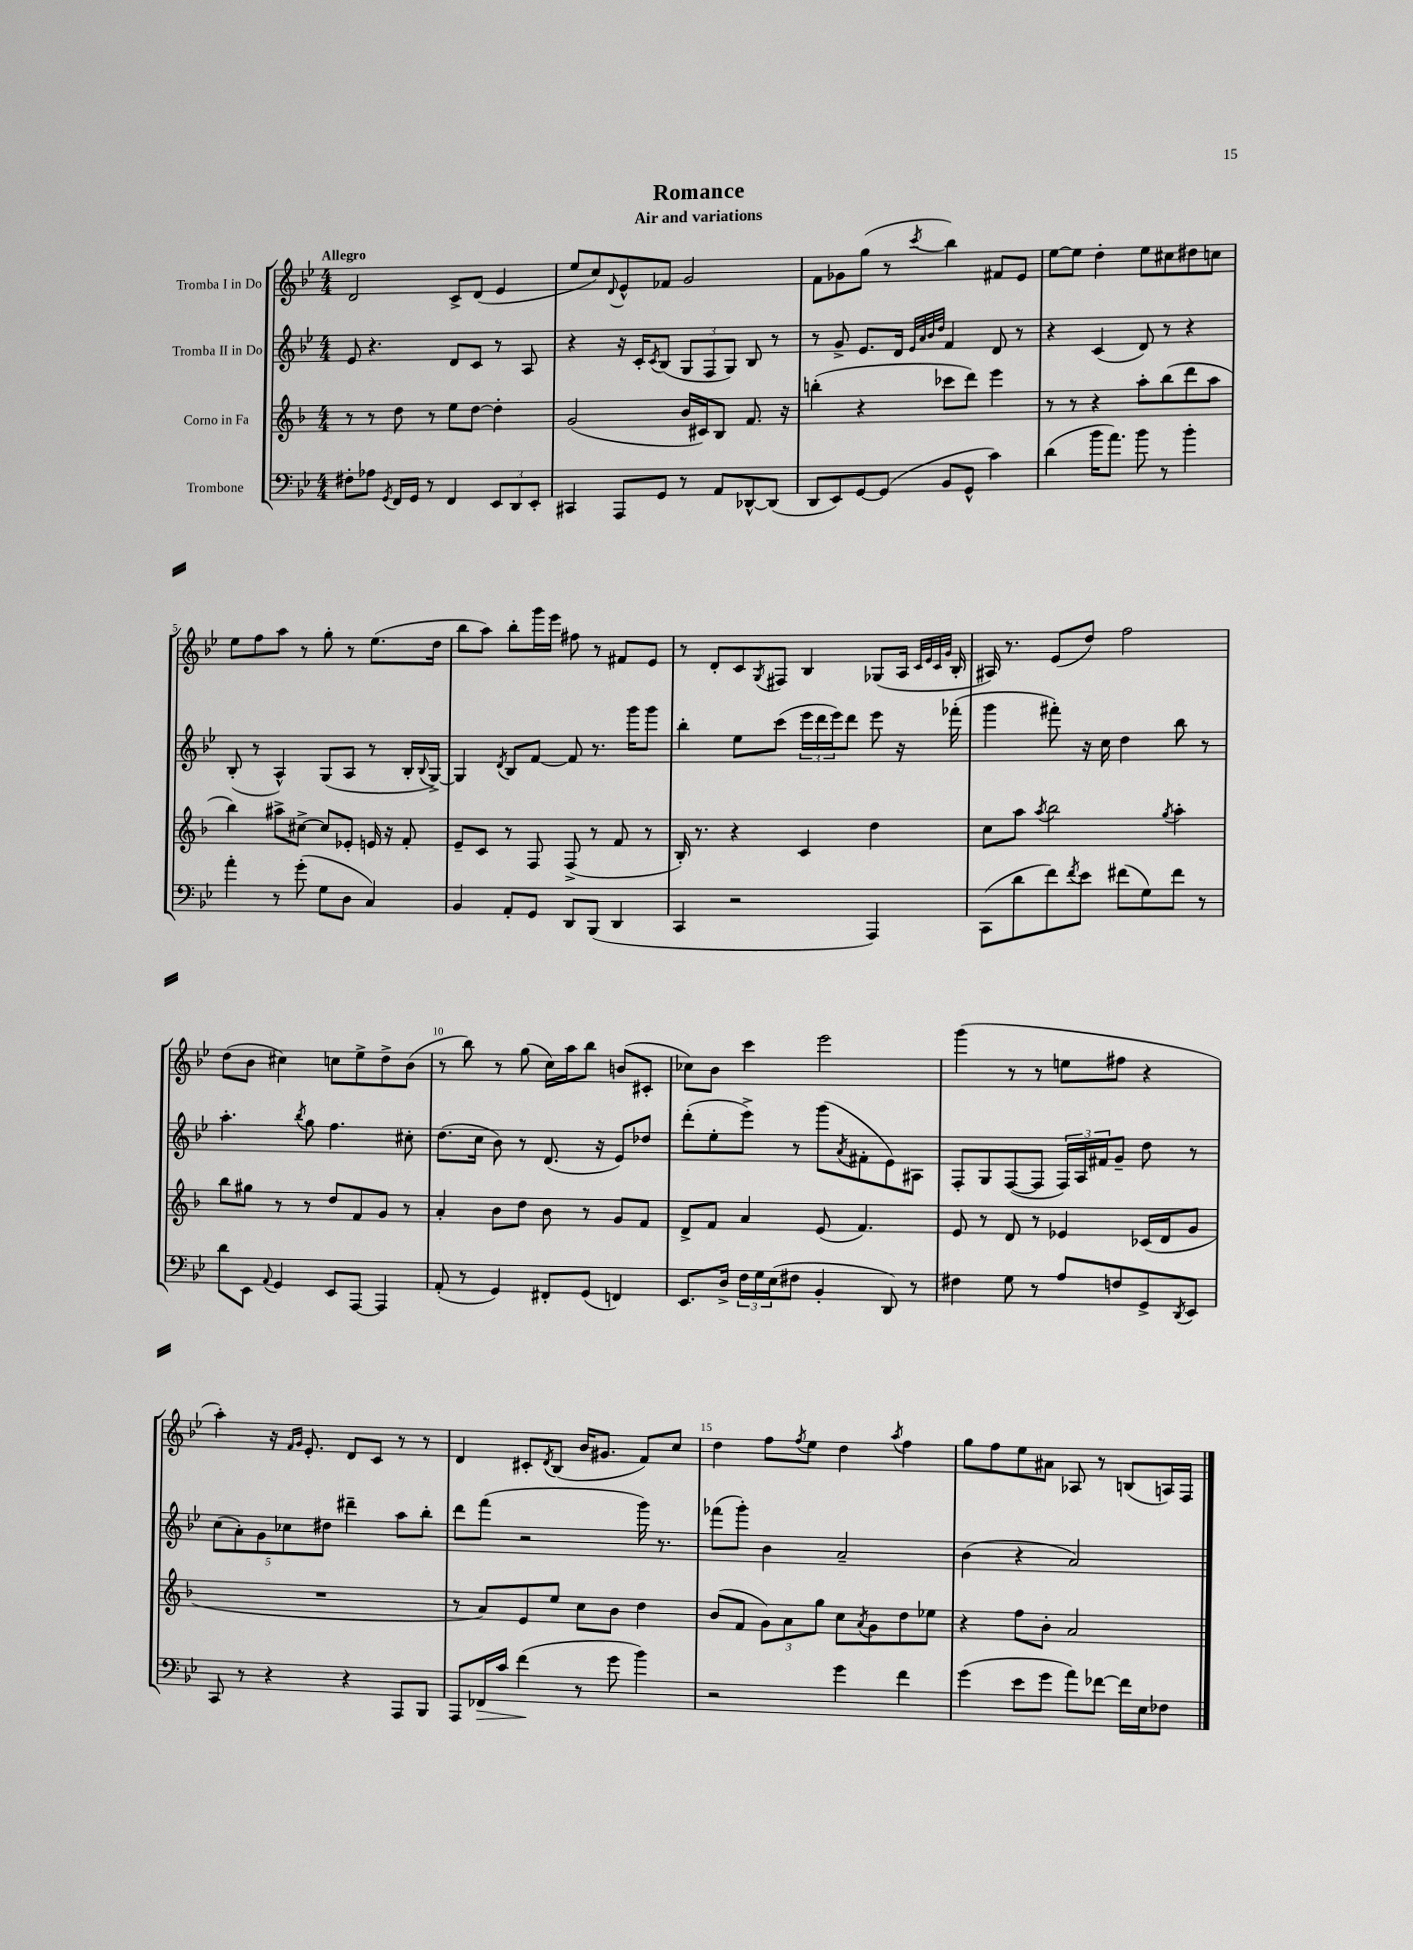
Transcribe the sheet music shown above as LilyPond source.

\header { title = "Romance" subtitle = "Air and variations" }
<<
\new StaffGroup <<
\new Staff = "s0" \with { instrumentName = "Tromba I in Do" } {
    \clef treble \key bes \major \numericTimeSignature \time 4/4 \tempo "Allegro"
    d'2 c'8-> d'8( ees'4 |
    ees''8 c''8) \appoggiatura { d'8 } ees'8-^ fes'8 g'2 |
    f'8 ges'8 g''8( r8 \acciaccatura { c'''8 } bes''4) fis'8 ees'8 |
    ees''8~ ees''8 d''4-. ees''8 cis''8 dis''8 c''8 |
    ees''8 f''8 a''8 r8 g''8-. r8 ees''8.( d''16 |
    bes''8 a''8) bes''8-. g'''16 ees'''16 fis''8 r8 fis'8 ees'8 |
    r8 d'8-. c'8 \acciaccatura { g8 } fis8 bes4 ges8( a16 \grace { c'32 ees'32 c'32 g'32 } bes16-. |
    ais16) r8. ees'8( d''8) f''2 |
    d''8( bes'8 cis''4) c''8 ees''8-> d''8-> bes'8( |
    r8 bes''8) r8 g''8( c''16) a''16 bes''8 b'8( cis'8-. |
    ces''8) bes'8 c'''4 ees'''2 |
    g'''4( r8 r8 e''8 fis''8 r4 |
    a''4-.) r16 \grace { f'16 g'16 } ees'8.-. d'8 c'8 r8 r8 |
    d'4 cis'8-. \acciaccatura { d'8 } bes8( bes'16 gis'8. f'8) c''8 |
    d''4 f''8 \acciaccatura { f''8 } ees''8 d''4 \acciaccatura { a''8 } f''4 |
    g''8 f''8 ees''8 ais'8 aes8 r8 b8( a16) f16 \bar "|." |
}
\new Staff = "s1" \with { instrumentName = "Tromba II in Do" } {
    \clef treble \key bes \major \numericTimeSignature \time 4/4
    ees'8 r4. d'8 c'8 r8 a8 |
    r4 r16 c'16-. \acciaccatura { c'8 } bes8( \tuplet 3/2 { g8 f8 g8) } bes8 r8 |
    r8 g'8-> ees'8. d'16 \grace { ees'32 a'32 bes'32 d''32 } f'4 d'8 r8 |
    r4 c'4( d'8) r8 r4 |
    bes8-.( r8 a4-^) g8( a8 r8 bes16-. \appoggiatura { bes8 } g16~->) |
    g4 \acciaccatura { d'8 } bes8 f'8~ f'8 r8. g'''16 g'''8 |
    bes''4-. ees''8 c'''8( \tuplet 3/2 { ees'''16 d'''16 ees'''16) } d'''8 ees'''8 r16 fes'''16-.( |
    g'''4 fis'''8-.) r16 c''16 d''4 bes''8 r8 |
    a''4.-. \acciaccatura { bes''8 } g''8 f''4. cis''8-. |
    d''8.( c''16 bes'8) r8 d'8.( r16 ees'8) des''8 |
    d'''8-.( ees''8-. ees'''8->) r8 g'''8( \acciaccatura { a'8 } fis'8-. ees'8) ais8 |
    f8-. g8 f8~( f8 \tuplet 3/2 { f16) a16 fis'16 } g'8-- d''8 r8 |
    \tuplet 5/4 { c''8( a'8-.) g'8 ces''8 dis''8 } dis'''4-- a''8 bes''8-. |
    d'''8 f'''8( r2 g'''16) r8. |
    fes'''8( g'''8-.) bes'4 a'2-- |
    bes'4( r4 a'2) \bar "|." |
}
\new Staff = "s2" \with { instrumentName = "Corno in Fa" } {
    \clef treble \key f \major \numericTimeSignature \time 4/4
    r8 r8 d''8 r8 e''8 d''8~ d''4-. |
    g'2( bes'16 cis'16) bes8 f'8. r16 |
    b''4-.( r4 ces'''8 d'''8) e'''4 |
    r8 r8 r4 a''8-. bes''8( d'''8 a''8 |
    bes''4) ais''8-> cis''8~-> cis''8 ees'8-. e'16 r16 f'8-. |
    e'8-- c'8 r8 f8 f8->( r8 f'8 r8 |
    bes16-.) r8. r4 c'4 d''4 |
    c''8 a''8 \acciaccatura { a''8 } bes''2 \acciaccatura { g''8 } a''4-. |
    bes''8 gis''8 r8 r8 d''8 f'8 g'8 r8 |
    a'4-. bes'8 d''8 bes'8 r8 g'8 f'8 |
    d'8-> f'8 a'4 e'8( f'4.) |
    e'8 r8 d'8 r8 ees'4 ces'16( d'16 g'8 |
    R1 |
    r8 a'8) e'8 e''8 c''8 bes'8 d''4 |
    bes'8( f'8 \tuplet 3/2 { g'8) a'8 g''8 } c''8 \acciaccatura { a'8 } g'8 d''8 ees''8 |
    r4 f''8 bes'8-. a'2 \bar "|." |
}
\new Staff = "s3" \with { instrumentName = "Trombone" } {
    \clef bass \key bes \major \numericTimeSignature \time 4/4
    fis8-. aes8 \acciaccatura { g,8 } f,16 g,16 r8 f,4 \tuplet 3/2 { ees,8 d,8 ees,8-. } |
    cis,4 a,,8 g,8 r8 a,8 des,8~-^ des,8( |
    d,8 ees,8) g,8~ g,8( bes,8 g,8-^ c'4) |
    d'4( bes'16 a'8.) bes'8 r8 bes'4-. |
    a'4-. r8 g'8-.( g8 d8 c4) |
    bes,4 a,8-. g,8 d,8 bes,,8( d,4 |
    c,4 r2 a,,4) |
    c,8( d'8 f'8) \acciaccatura { f'8 } ees'8 fis'8( g8) fis'8 r8 |
    d'8 ees,8 \appoggiatura { a,8 } g,4 ees,8 a,,8~ a,,4 |
    a,8-.( r8 g,4) fis,8-. g,8( f,4) |
    ees,8. d16-> \tuplet 3/2 { f16 g16 ees16( } fis8 bes,4-. d,8) r8 |
    fis4 g8 r8 a8 f8 g,8-> \acciaccatura { d,8 } ees,8 |
    c,8 r8 r4 r4 a,,8 bes,,8 |
    a,,8 fes,16\> c'16 f'4\!( r8 g'8 bes'4) |
    r2 g'4 f'4 |
    g'4( ees'8 g'8 a'8) fes'8~ fes'16 ees16 fes8 \bar "|." |
}
>>
>>
\layout { \context { \Score \override BarNumber.break-visibility = ##(#f #t #t) barNumberVisibility = #(every-nth-bar-number-visible 5) } }
